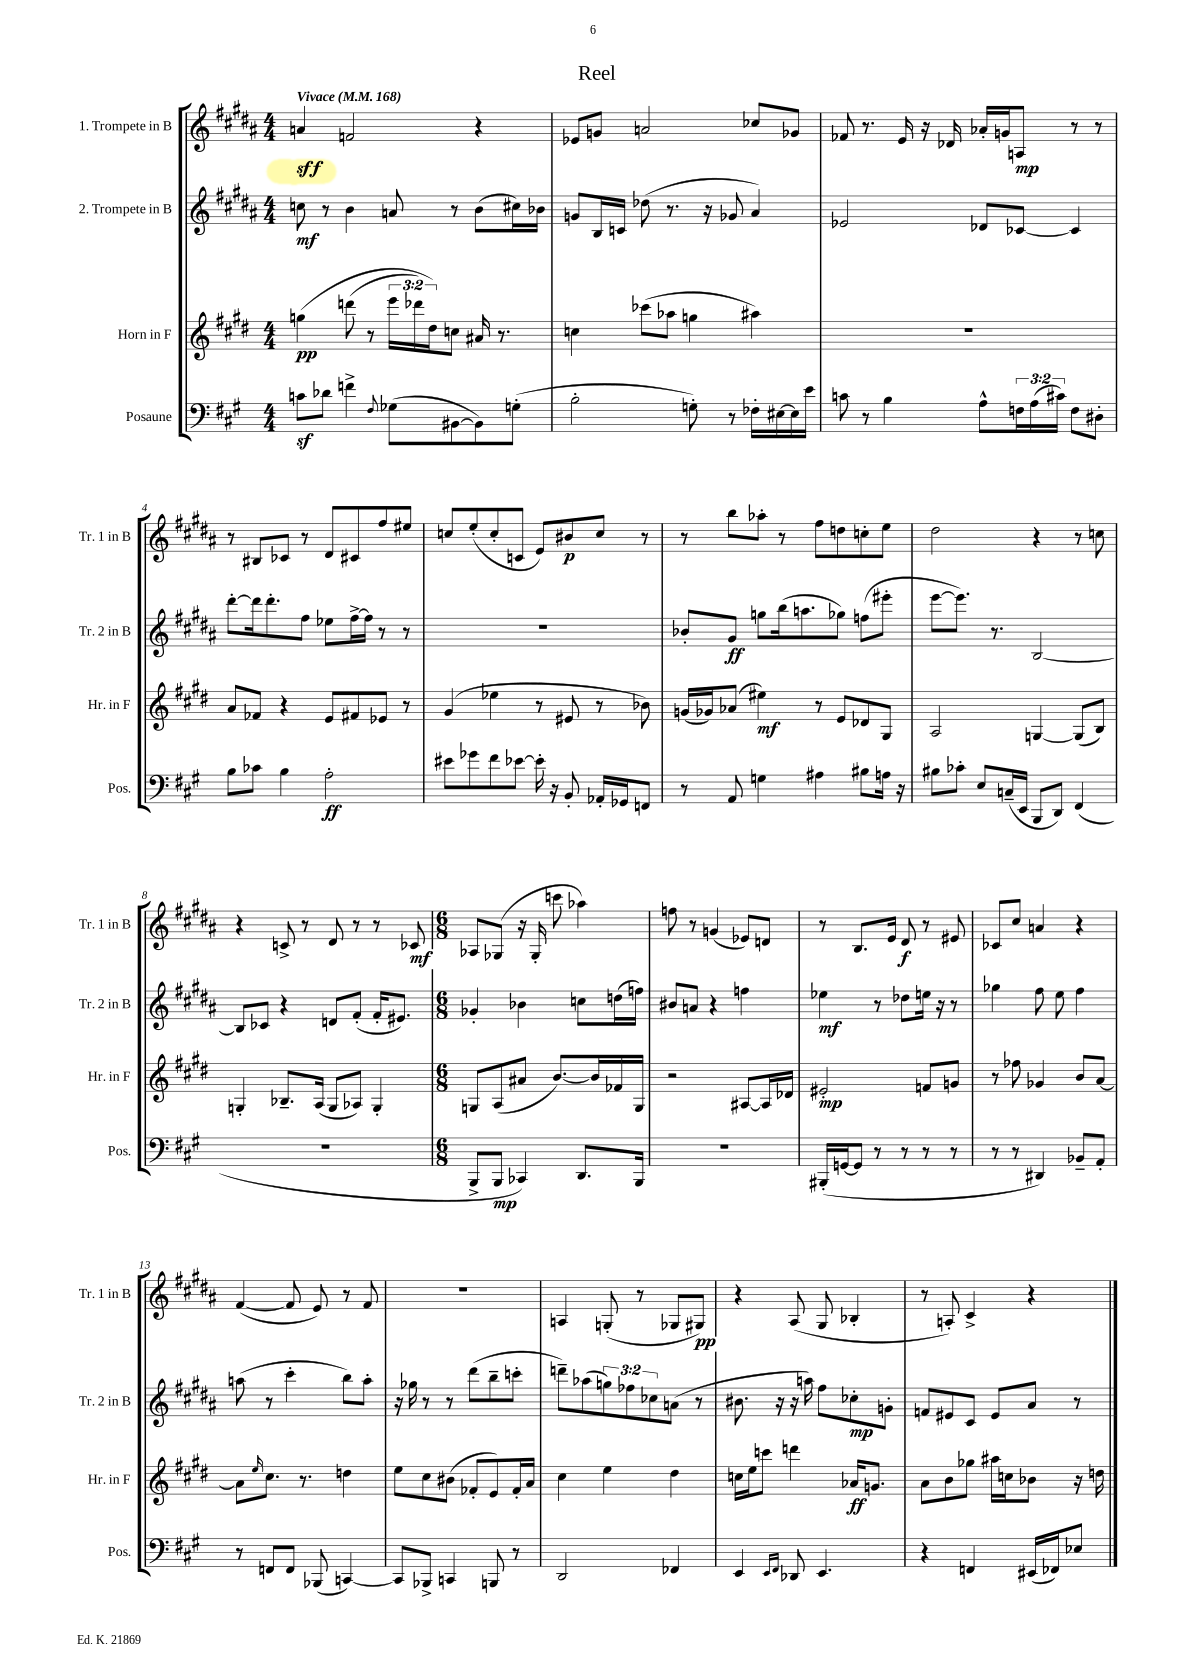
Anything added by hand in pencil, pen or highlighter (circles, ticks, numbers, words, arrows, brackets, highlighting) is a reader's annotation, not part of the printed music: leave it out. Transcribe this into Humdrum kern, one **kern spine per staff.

**kern	**kern	**kern	**kern
*staff4	*staff3	*staff2	*staff1
*clefF4	*clefG2	*clefG2	*clefG2
*k[f#c#g#]	*k[f#c#g#d#]	*k[f#c#g#d#a#]	*k[f#c#g#d#a#]
*M4/4	*M4/4	*M4/4	*M4/4
*MM168	*MM168	*MM168	*MM168
8c	&(4gg	8cc	4a
8d-	.	8r	.
4f^	(8ddd	4b	2f
.	8r	.	.
8qqF#	.	.	.
(8G-	24eee	8a	.
.	24ddd-)	.	.
.	24dd#&)	.	.
[8BB#	8cc	8r	.
8BB#])	16a#	(8b	4r
.	8.r	.	.
(8G'	.	16cc#)	.
.	.	16b-	.
=	=	=	=
2B'	4cc	8g	8e-
.	.	16B	8g
.	.	16c	.
.	(8ccc-	(8dd-	2a
.	8aa-	8.r	.
8G')	4gg	.	.
.	.	16r	.
8r	.	8g-	.
16F-'	4aa#)	4a#)	8cc-
[16E#	.	.	.
16E#]	.	.	8g-
16e	.	.	.
=	=	=	=
8c	1r	2e-	8f-
8r	.	.	8.r
4B	.	.	.
.	.	.	16e
.	.	.	16r
.	.	.	16d-
8A^^	.	8d-	16a-'
.	.	.	16g
24F	.	[8c-	8A
(24A	.	.	.
24c#)	.	.	.
8F	.	4c-]	8r
8D#'	.	.	8r
=	=	=	=
8B	8a	[8ddd#'	8r
8c-	8f-	16ddd#]	8B#
.	.	8.ddd#'	.
4B	4r	.	8c-
.	.	8ff#	8r
2A'	8e	8ee-	8d#
.	8f#	[16ff#^	8c#
.	.	16ff#]	.
.	8e-	8r	8ff#
.	8r	8r	8ee#
=	=	=	=
8e#	(4g#	1r	8cc
8g-	.	.	(8ee'
8f#	4ee-	.	8cc'
[8e-	.	.	8c
16e-']	8r	.	8e)
16r	.	.	.
8BB'	8e#	.	8b#
16AA-'	8r	.	8cc
16GG-	.	.	.
8FF	8b-)	.	8r
=	=	=	=
8r	(16g	8b-'	8r
.	16g-)	.	.
8AA	(8a-	8g#	8bb
4G	4ee#)	8gg	8aa-'
.	.	(16bb	8r
.	.	8.aa	.
4A#	8r	.	8ff#
.	8e	8gg-)	8dd
8B#	8d-	(8ff	8cc'
16A	8G#	8eee#'	8ee
16r	.	.	.
=	=	=	=
8B#	2A	[8eee	2dd#
8c-'	.	8.eee])	.
8E	.	.	.
.	.	8.r	.
(16C~	.	.	.
16EE	.	.	.
8BBB	[4G	[2B	4r
8DD)	.	.	.
(4FF#	(8G]	.	8r
.	8B)	.	8cc
=	=	=	=
1r	4G'	8B]	4r
.	.	8c-	.
.	8.B-~	4r	8c^
.	.	.	8r
.	(16A	.	.
.	8G	8d	8d#
.	8A-)	(8f#'	8r
.	4G'	16f#'	8r
.	.	8.e#)	.
.	.	.	8c-
=	=	=	=
*M6/8	*M6/8	*M6/8	*M6/8
8BBB^	8G	4g-'	8A-
8BBB	(8A	.	(8G-
4CC-)	8a#	4b-	16r
.	.	.	16G-'
.	[8.b)	.	8ccc
8.DD	.	8cc	4aa-)
.	16b]	.	.
.	16f-	(16dd	.
16BBB	16G	16ff)	.
=	=	=	=
2.r	2r	8b#	8ff
.	.	8a	8r
.	.	4r	(4g
.	[8A#	4ff	8e-)
.	16A#]	.	8d
.	16d-	.	.
=	=	=	=
(16BBB#'	2e#'	4ee-	8r
[16GG	.	.	.
8GG]	.	.	8.B
8r	.	8r	.
.	.	.	16e
8r	.	8dd-	8d#
8r	8f	16ee	8r
.	.	16r	.
8r	8g	8r	8e#
=	=	=	=
8r	8r	4gg-	8c-
8r	8ff-	.	8cc#
4DD#)	4g-	8ff#	4a
.	.	8ee	.
8BB-~	8b	4ff#	4r
8AA'	[8a	.	.
=	=	=	=
8r	8a]	(8aa	([4f#
.	16qqee	.	.
8FF	8.cc#	8r	.
8FF	.	4ccc#'	8f#]
.	8.r	.	.
(8BBB-	.	.	8e)
[4CC)	4dd	8bb)	8r
.	.	8aa'	8f#
=	=	=	=
8CC]	8ee	16r	2.r
.	.	16gg-	.
8BBB-^	8cc#	8r	.
4CC	(8b#	8r	.
.	8f-'	(8ddd#	.
8BBB	8e)	8bb~	.
8r	16f-'	8ccc'	.
.	16a	.	.
=	=	=	=
2DD	4cc#	8ddd~)	4A
.	.	(8aa-	.
.	4ee	12gg)	(8G'
.	.	12ff-	.
.	.	.	8r
.	.	12cc-	.
4FF-	4dd#	(8a	8G-
.	.	8r	8G#)
=	=	=	=
4EE	16cc	8.b#	4r
.	16ee	.	.
.	8ccc	.	.
.	.	16r	.
16qqEE	.	.	.
16qqFF#	.	.	.
8DD-	4ddd	16r	(8A#
.	.	16aa)	.
4.EE	.	8ff#	8G#
.	16a-	8cc-'	4B-'
.	8.g	.	.
.	.	8g'	.
=	=	=	=
4r	8a	8f	8r
.	8b	8e#	8A')
4FF	8gg-	8c#	4c#^
.	16aa#	8e#	.
.	16cc	.	.
(16EE#	8b-	8a#	4r
16FF-)	.	.	.
8E-	16r	8r	.
.	16dd	.	.
==	==	==	==
*-	*-	*-	*-
